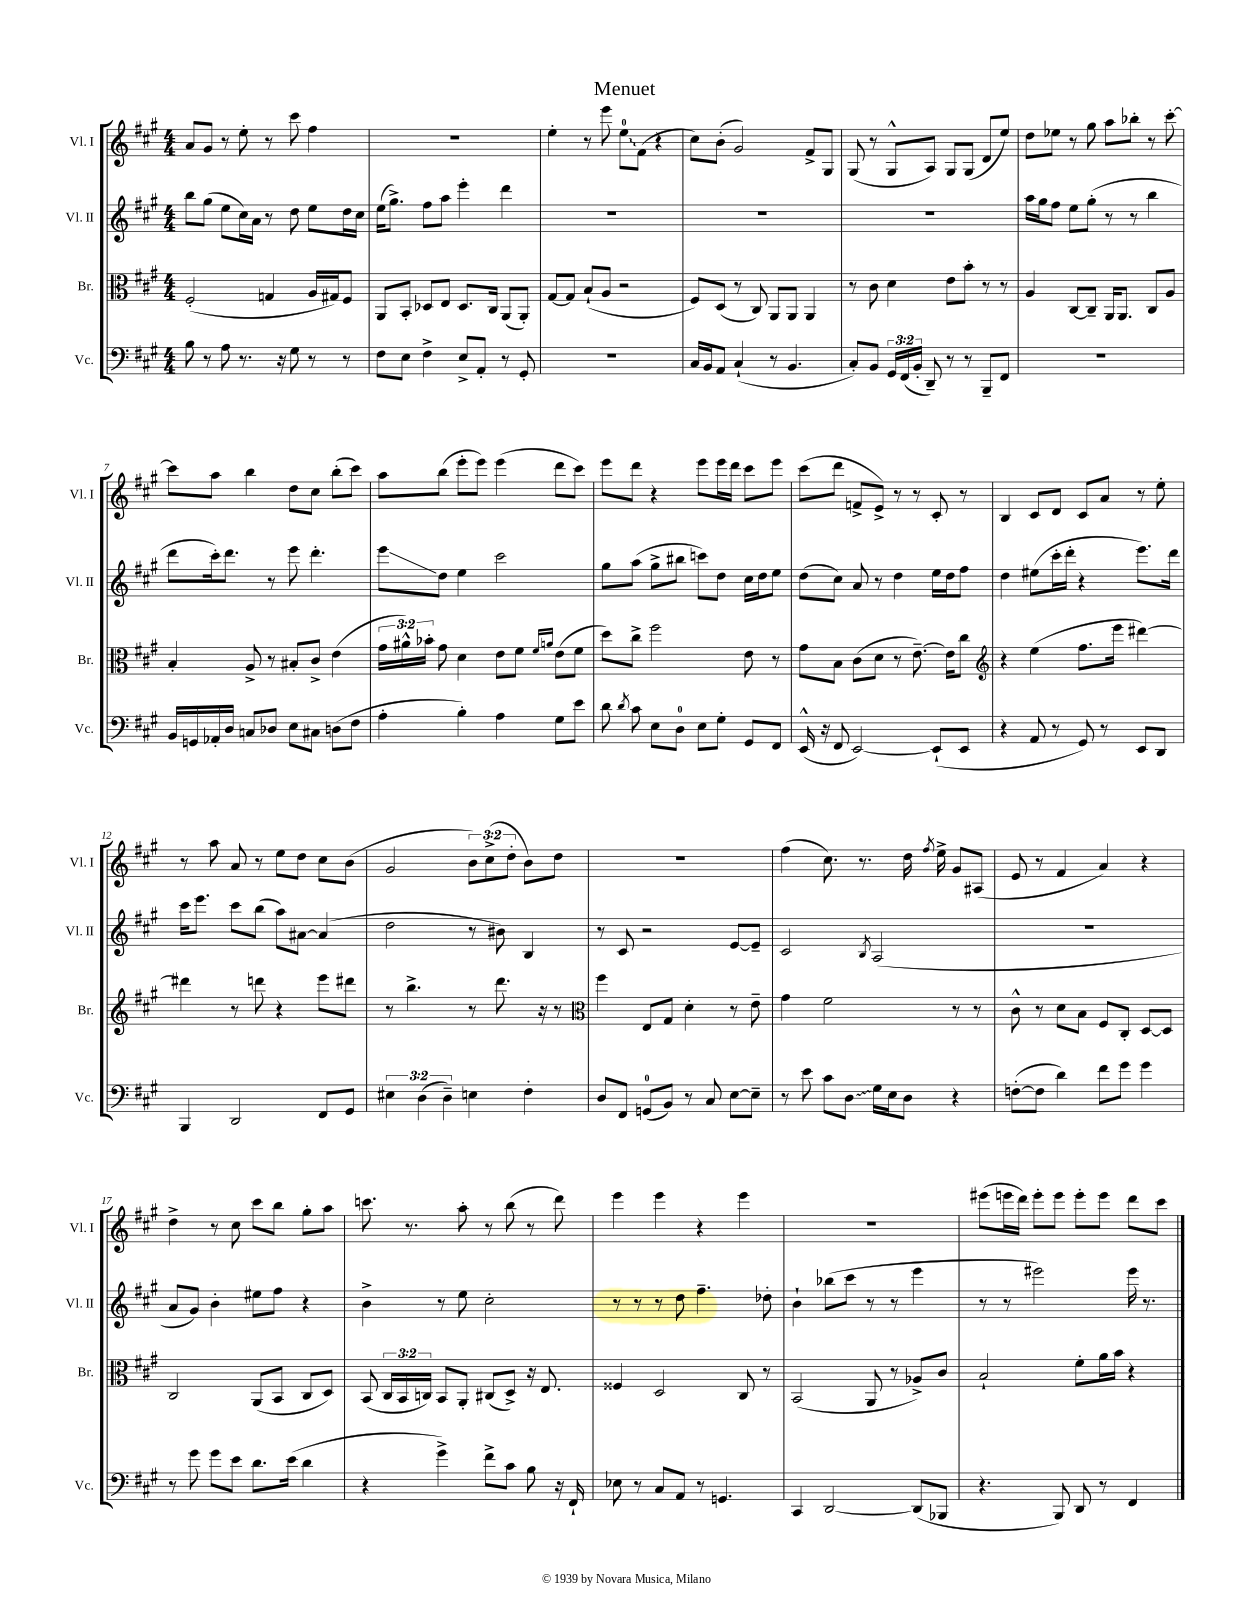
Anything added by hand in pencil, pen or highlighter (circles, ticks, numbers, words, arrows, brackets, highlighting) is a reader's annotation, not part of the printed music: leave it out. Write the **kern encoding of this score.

**kern	**kern	**kern	**kern
*staff4	*staff3	*staff2	*staff1
*clefF4	*clefC3	*clefG2	*clefG2
*k[f#c#g#]	*k[f#c#g#]	*k[f#c#g#]	*k[f#c#g#]
*M4/4	*M4/4	*M4/4	*M4/4
8B	(2F#'	8bb	8a
8r	.	(8gg#	8g#
8A	.	8ee	8r
8.r	.	16cc#)	8ee'
.	.	16a	.
.	4G	8r	8r
16r	.	.	.
8G#	.	8dd	8ccc#
8r	16A	8ee	4ff#
.	16G#)	.	.
8r	8F#	16dd	.
.	.	16cc#	.
=	=	=	=
8F#	8AA	(16ee	1r
.	.	8.gg#^)	.
8E	8BB'	.	.
4F#^	8D-	8ff#	.
.	8E	8aa	.
8E^	8.D-	4eee'	.
8AA'	.	.	.
.	16C#	.	.
8r	(8AA	4ddd	.
8GG#'	8AA')	.	.
=	=	=	=
1r	[8G#	1r	4ee'
.	8G#]	.	.
.	(8B`	.	8r
.	8A	.	8eee
.	2r	.	8ee
.	.	.	(8f#
.	.	.	4r
=	=	=	=
16C#	8F#)	1r	8cc#)
16BB	.	.	.
8AA	(8D	.	(8b'
(4C#`	8r	.	2g#)
.	8C#)	.	.
8r	8AA	.	.
4.BB	8AA	.	.
.	4AA	.	8f#^
.	.	.	8G#
=	=	=	=
8C#')	8r	1r	(8G#
8BB	8c#	.	8r
24GG#	4d	.	8G#^^
(24FF#	.	.	.
24BB'	.	.	.
8DD~)	.	.	8A)
8r	8e	.	8G#
8r	8b'	.	(8G#
8BBB~	8r	.	8d
8FF#	8r	.	8ee)
=	=	=	=
1r	4A	16aa	8dd
.	.	16gg#	.
.	.	8ff#	8ee-
.	[8C#	8ee	8r
.	8C#~]	(8gg#'	8gg#
.	16AA	8r	8aa
.	8.AA	.	.
.	.	8r	8bb-'
.	8C#	4bb	8r
.	8A	.	[8ccc#'
=	=	=	=
16BB	4B'	8ddd	8ccc#]
16GG	.	.	.
16AA-'	.	16ccc#')	8aa
16D	.	8.ddd	.
8C	8A^	.	4bb
8D-	8r	8r	.
8E	8B#'	8eee	8dd
8C#	8c#^	4.ddd'	8cc#
(8D	(4e	.	(8bb'
8F#	.	.	8ccc#)
=	=	=	=
4A'	24g#	8eee	8aa
.	24a#^^)	.	.
.	24b-'	.	.
.	8g#	8dd	(8bb
4B')	4d	4ee	8eee'
.	.	.	8eee)
4A	8e	2ccc#	(4eee
.	8f#	.	.
.	16qqf#	.	.
.	16qqa	.	.
8G#	(8e	.	8ddd
8e	8f#	.	8ccc#)
=	=	=	=
8d	8dd)	8gg#	8eee
8qd	.	.	.
8c#	8cc#^	(8aa	8ddd
8E	2ff#	8gg#^	4r
8D	.	8bb#	.
8E	.	8ccc)	8eee
8G#'	.	8dd	16eee
.	.	.	16ddd
8GG#	8e	16cc#	8ccc#
.	.	16dd	.
8FF#	8r	8ee	8eee
=	=	=	=
(16EE^^	8g#	(8dd	(8ccc#
16r	.	.	.
8FF#	8B	8cc#)	8ddd
[2EE)	(8c#	8a	8f^
.	8d	8r	8e^)
.	8r	4dd	8r
.	[8.e~)	.	8r
(8EE`]	.	16ee	8c#'
.	16e]	16dd	.
8EE	8cc#	8ff#	8r
=	=	=	=
*	*clefG2	*	*
4r	4r	4dd	4B
8AA	(4ee	(8ee#	8c#
8r	.	16ccc#'	8d
.	.	16ddd'	.
8GG#)	8.ff#	4r	8c#
8r	.	.	8a
.	16eee	.	.
8EE	[4ddd#)	8.eee)	8r
8DD	.	.	8ee'
.	.	16ddd	.
=	=	=	=
4BBB	4ddd#]	16ccc#	8r
.	.	8.eee	.
.	.	.	8aa
2DD	8r	8ccc#	8a
.	8ddd	(8bb	8r
.	4r	8aa)	8ee
.	.	[8a#	8dd
8FF#	8eee	(4a#]	8cc#
8GG#	8ddd#	.	(8b
=	=	=	=
6E#	8r	2dd	2g#
.	4.bb^	.	.
(6D	.	.	.
6D~)	.	.	.
4E	8r	8r	12b)
.	.	.	(12cc#^
.	8.ddd	8b#)	.
.	.	.	12dd'
4F#'	.	4B	8b)
.	16r	.	.
.	8r	.	8dd
=	=	=	=
*	*clefC3	*	*
8D	4ff#	8r	1r
8FF#	.	8c#	.
(8GG	8E	2r	.
8BB)	8G#	.	.
8r	4d'	.	.
8C#	.	.	.
[8E	8r	[8e	.
8E~]	8e~	8e~]	.
=	=	=	=
8r	4g#	2c#	(4ff#
8e	.	.	.
8c#	2f#	.	8.cc#)
8D	.	.	.
.	.	.	8.r
.	.	8qB	.
16G#	.	(2A	.
16E	.	.	.
8D	.	.	16dd
.	.	.	8qff#
.	.	.	16ee^
4r	8r	.	8g#
.	8r	.	(8A#
=	=	=	=
([8F'	8c#^^	1r	8e
8F]	8r	.	8r
4d)	8d	.	4f#
.	8B	.	.
8f#	8F#	.	4a)
8g#	8C#'	.	.
4g#	[8D	.	4r
.	8D]	.	.
=	=	=	=
8r	2C#	8a	4dd^
8g#	.	8g#)	.
8g#	.	4b'	8r
8e	.	.	8cc#
8.d	(8AA	8ee#	8ccc#
.	8BB	8ff#	8bb
(16e	.	.	.
4d	8C#	4r	8gg#'
.	8D)	.	8aa
=	=	=	=
4r	(8BB	4b^	8.ccc
.	24C#	.	.
.	24BB	.	.
.	.	.	8.r
.	24C)	.	.
4g#^)	8BB	8r	.
.	8AA'	8ee	8aa'
8f#^	(8C#	2cc#'	8r
8c#	8D^)	.	(8bb
8B	16r	.	8r
.	8.E	.	.
16r	.	.	8ddd)
16FF#`	.	.	.
=	=	=	=
8E-	4F##	8r	4eee
8r	.	8r	.
8C#	2D	8r	4eee
8AA	.	8dd	.
8r	.	4.ff#~	4r
4.GG	.	.	.
.	8C#	.	4eee
.	8r	8dd-'	.
=	=	=	=
4CC#	(2BB	4b`	1r
[2DD	.	(8bb-	.
.	.	8ccc#	.
.	8AA	8r	.
.	8r	8r	.
(8DD]	8A-^)	4eee	.
8BBB-	8c#	.	.
=	=	=	=
4.r	2B`	8r	(8eee#
.	.	8r	16eee
.	.	.	16ddd)
.	.	2eee#)	8eee'
8BBB)	.	.	8eee
8DD	8f#'	.	8eee'
8r	16a	.	8eee
.	16b	.	.
4FF#	4r	16eee#	8ddd
.	.	8.r	.
.	.	.	8ccc#
==	==	==	==
*-	*-	*-	*-
